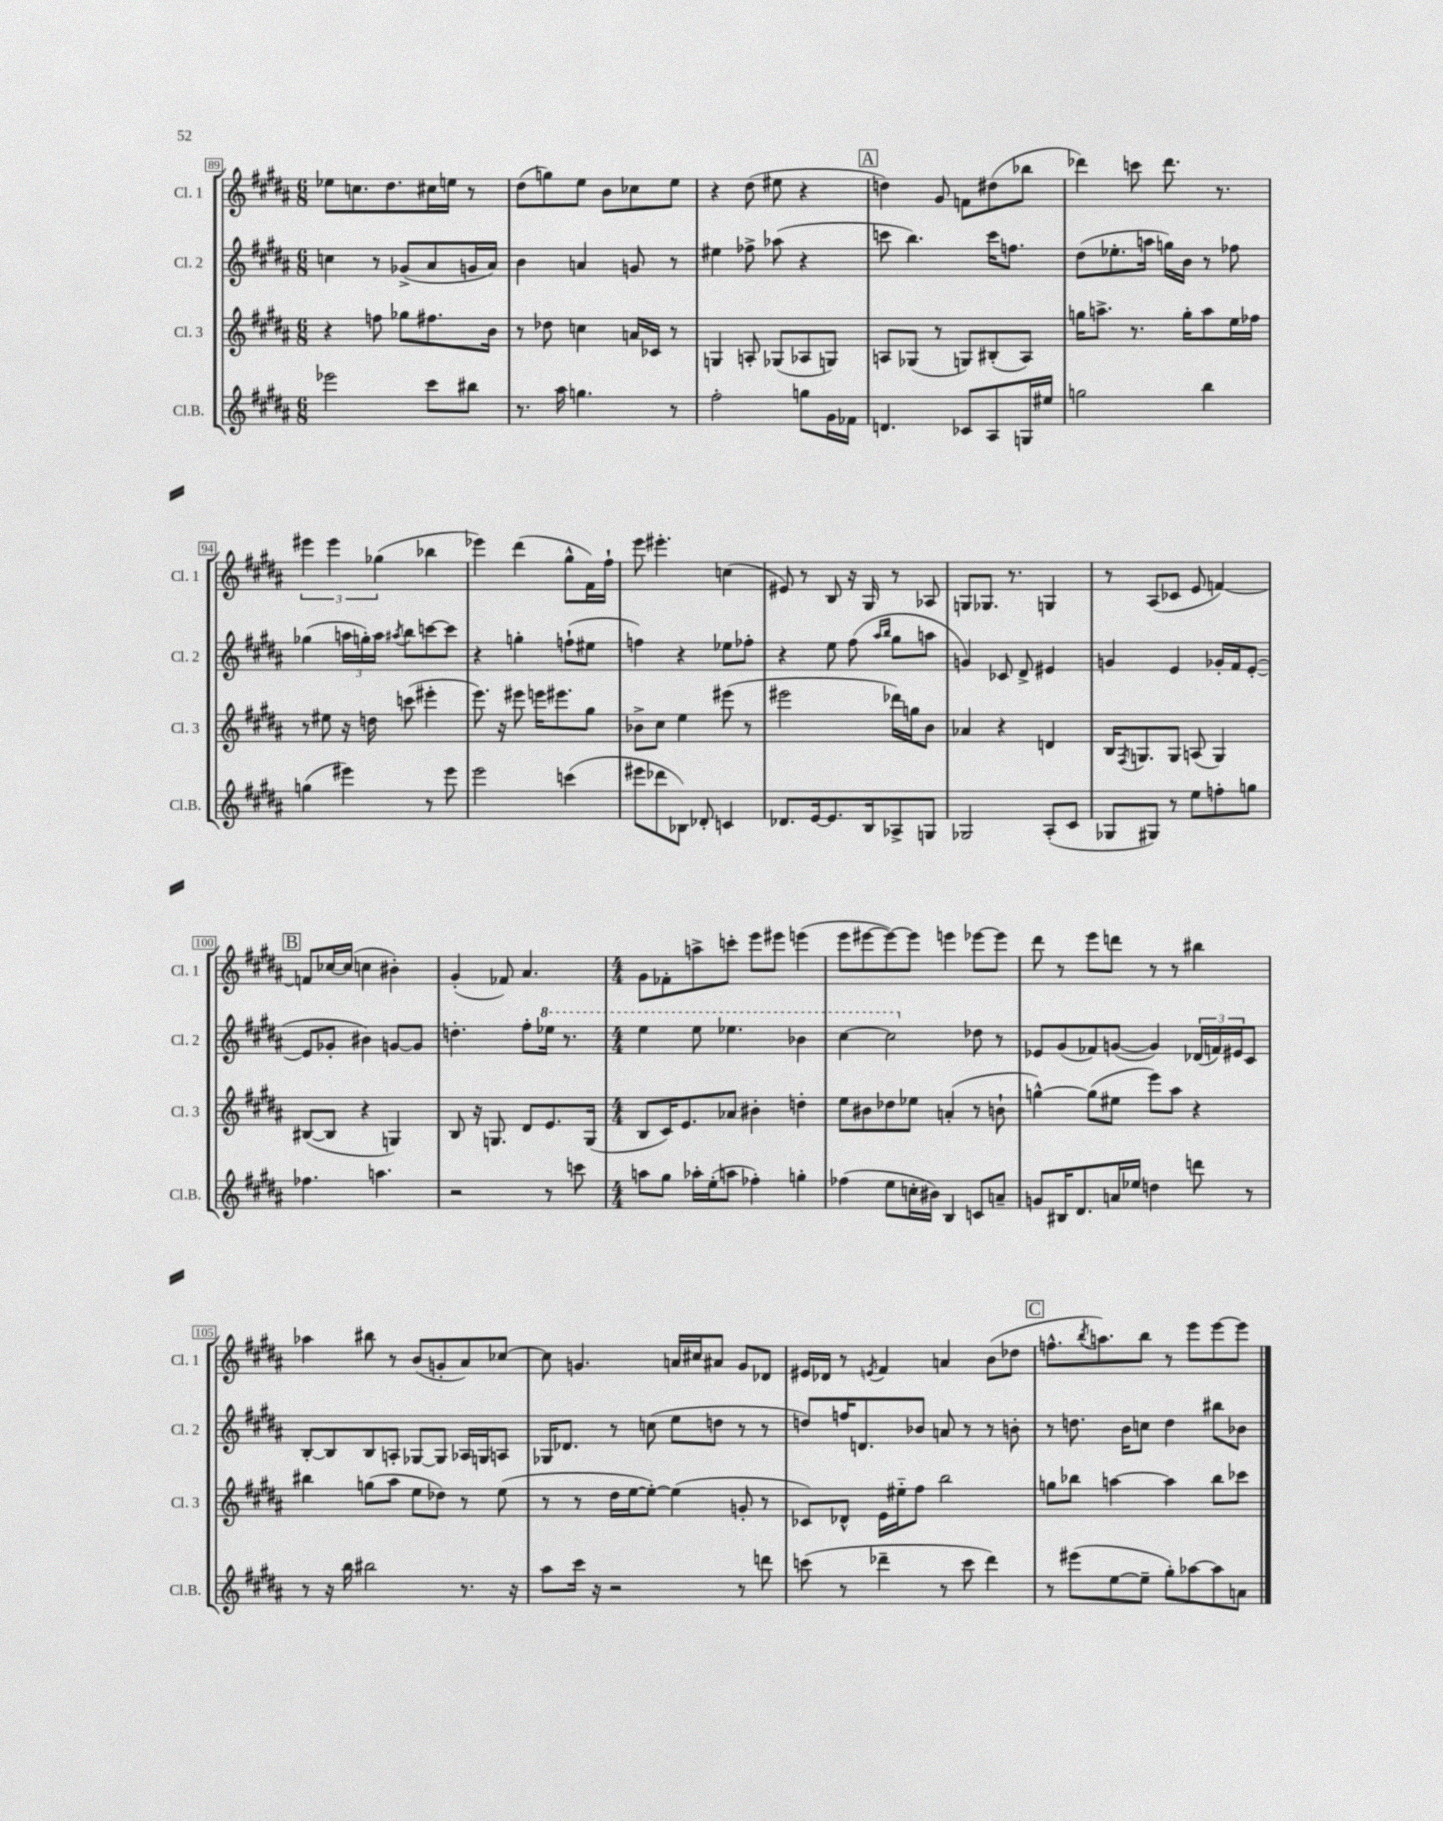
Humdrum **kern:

**kern	**kern	**kern	**kern
*part4	*part3	*part2	*part1
*staff4	*staff3	*staff2	*staff1
*I"Cl.B.	*I"Cl. 3	*I"Cl. 2	*I"Cl. 1
*I'Cl.B.	*I'Cl. 3	*I'Cl. 2	*I'Cl. 1
*clefG2	*clefG2	*clefG2	*clefG2
*k[f#c#g#d#a#]	*k[f#c#g#d#a#]	*k[f#c#g#d#a#]	*k[f#c#g#d#a#]
*M6/8	*M6/8	*M6/8	*M6/8
=89	=89	=89	=89
2eee-X\	4r	4ccn\	8ee-X\L
.	.	.	8.ccn\
.	8ffn\	8r	.
.	.	.	8.dd#\
.	8gg-X\L	(8g-X^/L	.
8ccc#\L	8.ff#X\	8a#/	16cc#X\L
.	.	.	16een\JJ
8bb#X\J	.	16gn/L	8r
.	16b\Jk	16a#/JJ)	.
=90	=90	=90	=90
8.r	8r	4b\	(8dd#\L
.	8dd-X\	.	8ggn\)
16aa#\	.	.	.
4.ggn\	4ccn\	4an/	8ee\J
.	.	.	8b\L
.	16an/LL	8gn/	8cc-X\
.	16c-X/JJ	.	.
8r	8r	8r	8ee\J
=91	=91	=91	=91
2ff#'\	4Gn/	4ee#X\	4r
.	8An'/	8ff-X^\	(8dd#\
.	(8G-X/L	(8aa-X\	8ee#X\
8ggn\L	8A-X/	4r	4r
16g#\L	8Gn/J)	.	.
16f-X\JJ	.	.	.
!!LO:REH:place=s1:t=A
=92	=92	=92	=92
4.dn/	8An/L	8cccn\	4ddn\)
.	(8G-X/J	4.bb\)	.
.	8r	.	8g#/
8c-X/L	8Gn/L)	.	8fn\L
8A#/	(8B#X'/	16ccc\KL	(8dd#X\
.	.	8.ffn\J	.
16Gn/L	8A/J)	.	8bb-X\J
16ee#X/JJ	.	.	.
=93	=93	=93	=93
2ggn\	16ggn\KL	(8dd#\L	4ddd-X\)
.	8.aan^\J	.	.
.	.	8.ee-X'\	.
.	8.r	.	8cccn\
.	.	16aan\Jk	.
.	.	16ggn\LL)	8.ddd-\
.	16gg'\KL	16b\JJ	.
4bb\	8aa\	8r	.
.	.	.	8.r
.	16ee\L	8ff-X\	.
.	16ff-X\JJ	.	.
!!LO:LB:g=z
=94	=94	=94	=94
(4ggn\	8r	(4gg-X\	6eee#X\
.	8ee#X\	.	.
.	.	.	6eee#\
4eee#X\)	16r	24aan\LL	.
.	.	24ggn'\)	.
.	16ddn\	.	.
.	.	24aa\JJ	(6gg-X\
.	.	8qaa#X/	.
.	(8cccn\	8bb\L	.
8r	4eee#X'\	[8cccn\	4bb-X\
8eee#\	.	8ccc\J]	.
=95	=95	=95	=95
2eee\	8.eee\)	4r	4eee-X\)
.	16r	.	.
.	8eee#X\	4ggn'\	(4ddd#\
.	16eeen\KL	.	.
.	8.eee#X\	.	.
(4cccn\	.	(8ffn`\L	8gg#^^\L
.	8gg#\J	8ee#X\J	16f#\L)
.	.	.	16ff#`\JJ
=96	=96	=96	=96
8eee#X\L	8b-X^\L	4ffn\)	8eee\
8ddd-X\	8cc#\J	.	4.eee#X'\
8B-X\J)	4ee\	4r	.
8d-X'/	.	.	.
4cn/	(8eee#X\	8ee-X\L	(4ccn\
.	8r	8ff-X'\J	.
=97	=97	=97	=97
8.d-X/L	2eee#X\	4r	8e#X/)
.	.	.	8r
[16e/k	.	.	.
8.e/]	.	8ee\	8B/
.	.	(8ff#\	16r
16B/k	.	.	16G#/
.	.	16qqaa#/LL	.
.	.	16qqbb/JJ	.
8A-X^/	16ddd-X\LL)	8gg#\L	8r
.	16ggn\J	.	.
8Gn/J	8b\J	8aan\J	8A-X/
=98	=98	=98	=98
2G-X/	4a-X/	4gn/)	8Gn/L
.	.	.	8.G-X/J
.	4r	8c-X/	.
.	.	.	8.r
.	.	8d#^/	.
(8A#'/L	4dn/	4e#X/	4Gn/
8c#/J	.	.	.
=99	=99	=99	=99
8G-X/L	16B/KL	4gn/	8r
.	8qF#/	.	.
.	8.Gn/	.	.
8G#X/J)	.	.	(8A#/L
8r	8G/J	4e/	8c-X/J
8ee\L	(8An/	.	8e/
8ffn'\	4G/)	16g-X'/LL	[4fn/)
.	.	16f#/J	.
8ggn\J	.	([8e'/J	.
!!LO:LB:g=z
!!LO:REH:place=s1:t=B
=100	=100	=100	=100
4.ff-X\	([8B#X/L	8e/L]	8fn/L]
.	8B#/J]	8g-X'/J	[16cc-X/L
.	.	.	(16cc-/JJ]
.	4r	4b#X\)	4ccn\
4.aan\	.	.	.
.	4Gn/)	[8gn/L	4b#X'\)
.	.	8g/J]	.
=101	=101	=101	=101
2r	8B/	4.ddn'\	(4g#'/
.	16r	.	.
.	8.Gn/	.	.
.	.	.	8f-X/)
.	8d#/L	8ff#'\L	4.a#/
*	*	*8va	*
8r	8.e/	16eee-X\Jk	.
.	.	8.r	.
8cccn\	.	.	.
.	(16G/Jk	.	.
=102	=102	=102	=102
*M4/4	*M4/4	*M4/4	*M4/4
8aan\L	8B/L	4eee\	8g#\L
8gg#\J	16c#/K)	.	8f-X'\
.	8.e/	.	.
16aa-X'\LL	.	8eee\	8aan^\
(16ee'\J	.	.	.
8aan\J	8a-X/J	4.eee-X\	8cccn'\J
4ff-X'\)	4b#X'\	.	8eee\L
.	.	.	8eee#X\J
4ggn'\	4ddn'\	4bb-X\	(4eeen\
=103	=103	=103	=103
(4ff-X\	8ee\L	[4ccc#\	8eee\L
.	8b#X\	.	[8eee#X\
8ee\L	8dd-X\	2ccc#\]	8eee#\_)
16ccn'\L	8ee-X\J	.	8eee#\J]
16b#X\JJ)	.	.	.
4B/	(4an'/	.	4eeen\
*	*	*X8va	*
8cn/L	8r	8dd-X\	[8eee-X\L
8an~/J	8bn`\	8r	8eee-\J]
=104	=104	=104	=104
8gn/L	[4ggn^^\)	8e-X/L	8ddd#\
16B#X/K	.	(8g#/	8r
8.d#/	.	.	.
.	(8gg\L]	8f-X/)	8eee\L
16an/L	8ee#X\J	([8gn/J	8dddn\J
16ee-X/JJ	.	.	.
4ddn\	8eee\L)	4g/])	8r
.	8aa#\J	.	8r
8dddn\	4r	(24d-X/LL	4bb#X\
.	.	24fn/)	.
.	.	24e#X/J	.
8r	.	8c#/J	.
!!LO:LB:g=z
=105	=105	=105	=105
8r	4bb#X\	[8B'/L	4aa-X\
16r	.	8B/]	.
16bb\	.	.	.
2bb#X\	(8ggn\L	8B/	8bb#X\
.	8aa#\J	8An'/J	8r
.	8ee\L	[8G-X/L	(8b/L
.	8dd-X\J)	8G-/J]	8gn'/
8.r	8r	16A-X/LL	8a#/)
.	.	16Gn/J	.
.	(8ee\	8An/J	[8cc-X/J
16r	.	.	.
=106	=106	=106	=106
8aa#\L	8r	16G-X/KL	8cc-\]
.	.	8.d-X/J	.
16ccc#\Jk	8r	.	4.gn/
16r	.	.	.
2r	16dd#\LL	8r	.
.	[16ee\J	.	.
.	8ee'\J_)	(8ccn\	.
.	(4ee\]	8ee\L	16an/LL
.	.	.	16cc#X/J
.	.	8ddn\J	8a#X/J
8r	8gn'/	8r	8g/L
8dddn\	8r	8r	8d-X/J
=107	=107	=107	=107
(8cccn\	8c-X/L)	8ddn/L)	16e#X/LL
.	.	.	16d-X/JJ
8r	8d-X^^/J	16ffn/K	8r
.	.	8.dn/	.
.	.	.	8qen/
4ddd-X~\	16e\LL	.	4f#/
.	16ee#X\J	.	.
.	8ff#\J	8b-X/J	.
8r	2bb\	8an/	4an/
8ccc\	.	8r	.
4ddd-\)	.	8r	(8b\L
.	.	8bn'\	8dd-X\J
!!LO:REH:place=s1:t=C
=108	=108	=108	=108
8r	8ggn\L	8r	8.ffn^^\L
(8eee#X\L	8bb-X\J	8.ddn\	.
.	.	.	8qbb/
.	.	.	8.aan\)
[8ee\	[4aan\	.	.
.	.	16b\KL	.
8ee~\J]	.	8ccn\J	8bb\J
8gg#'\L)	4aa\]	4dd\	8r
[8aa-X\	.	.	8eee\L
8aa-\]	8bb-\L	8bb#X\L	[8eee\
8an\J	8ccc-X\J	8b-X\J	8eee\J]
==	==	==	==
*-	*-	*-	*-
